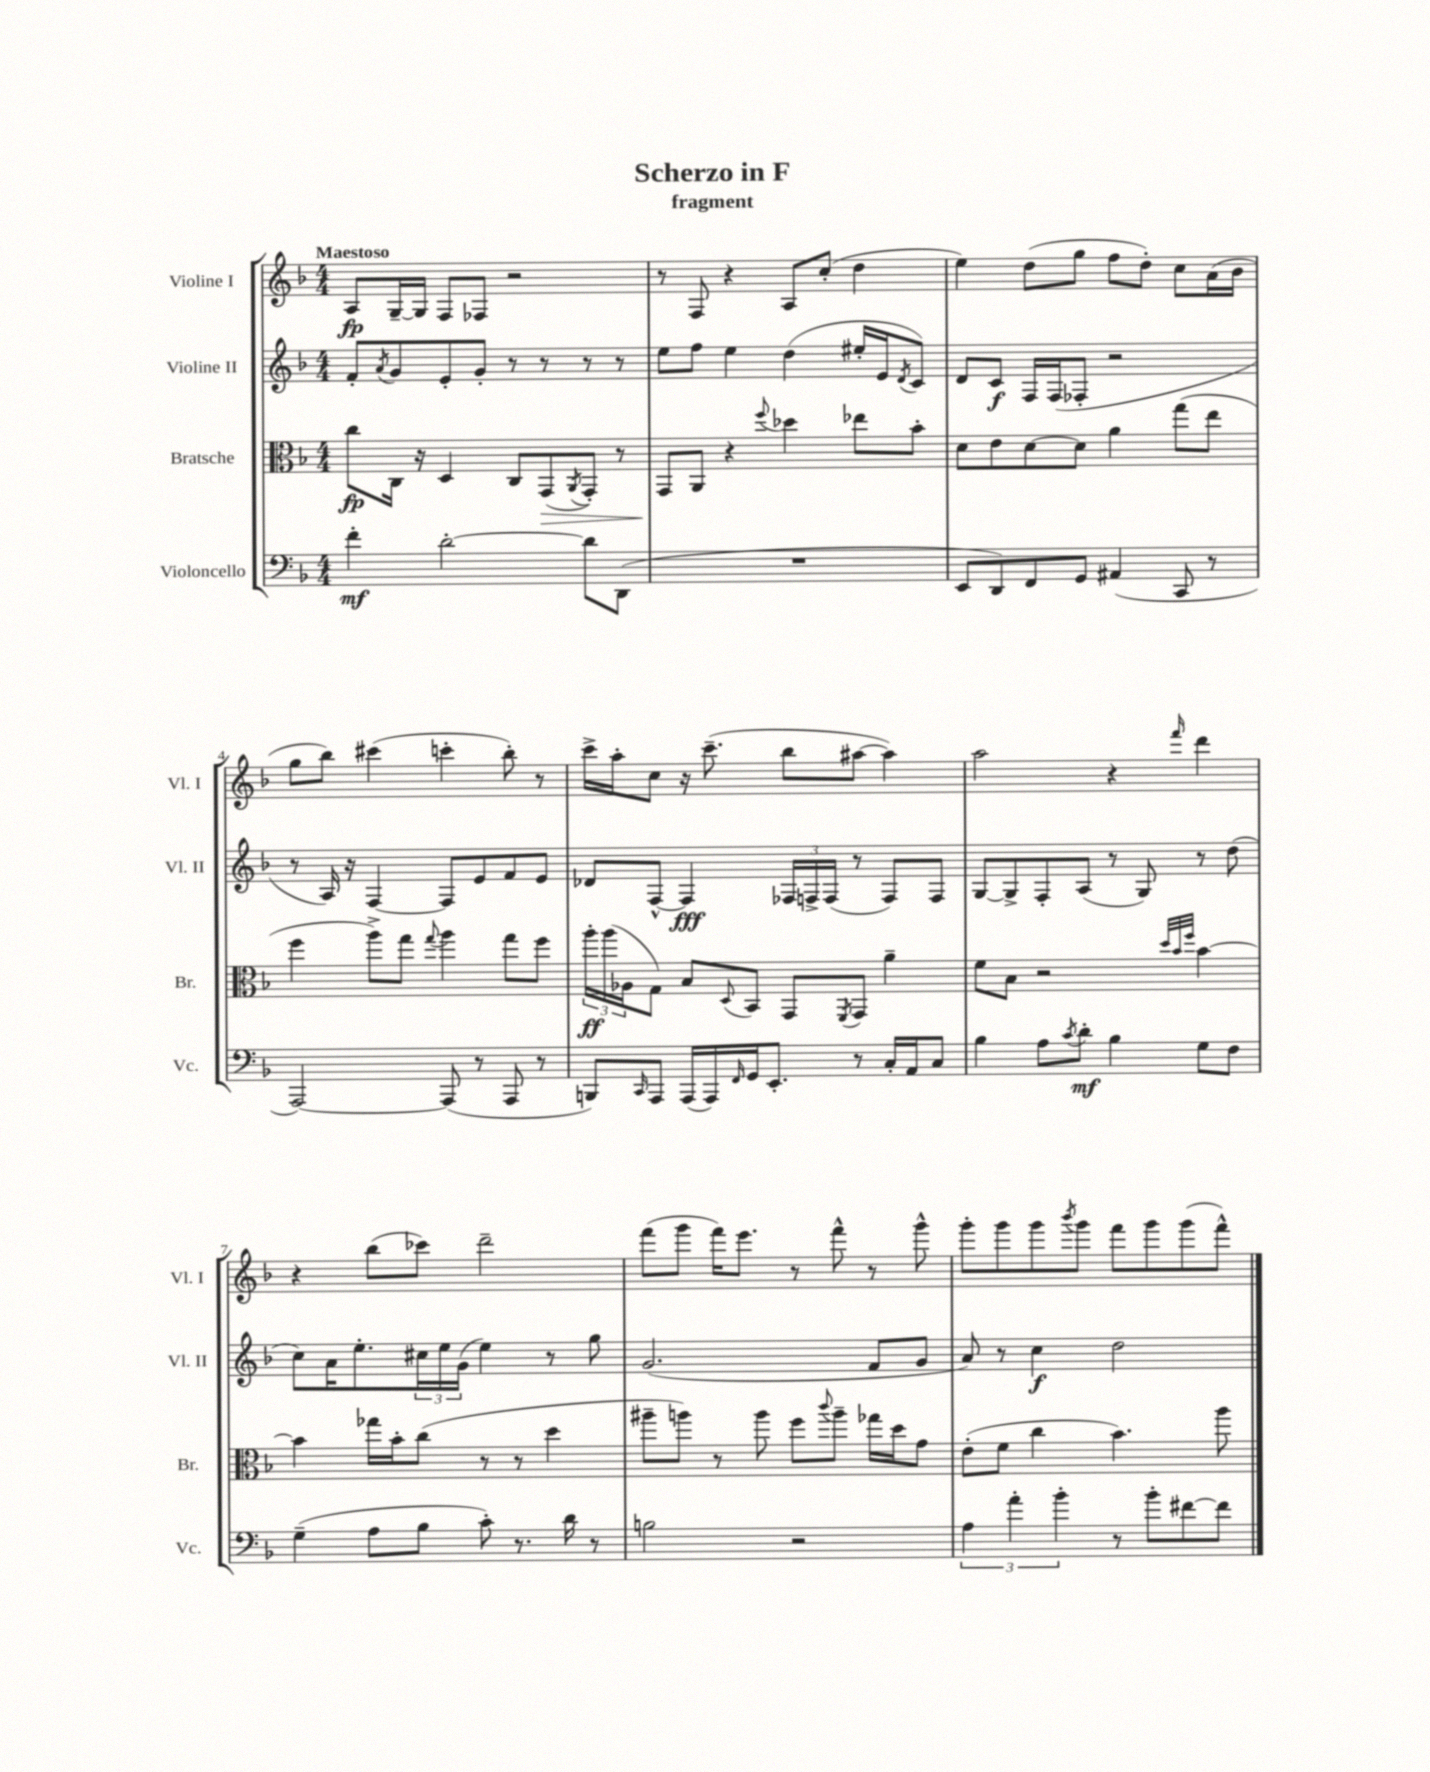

**kern	**dynam	**kern	**dynam	**kern	**dynam	**kern	**dynam
*part4	*part4	*part3	*part3	*part2	*part2	*part1	*part1
*staff4	*staff4	*staff3	*staff3	*staff2	*staff2	*staff1	*staff1
*I"Violoncello	*	*I"Bratsche	*	*I"Violine II	*	*I"Violine I	*
*I'Vc.	*	*I'Br.	*	*I'Vl. II	*	*I'Vl. I	*
*clefF4	*	*clefC3	*	*clefG2	*	*clefG2	*
*k[b-]	*	*k[b-]	*	*k[b-]	*	*k[b-]	*
*M4/4	*	*M4/4	*	*M4/4	*	*M4/4	*
=1	=1	=1	=1	=1	=1	=1	=1
!	!	!	!	!	!	!LO:TX:a:B:t=Maestoso	!
4f'\	mf	8cc\L	fp	8f'/L	.	8A/L	fp
.	.	.	.	8qa/	.	.	.
.	.	16C\Jk	.	8g/	.	[16G~/L	.
.	.	16r	.	.	.	16G/JJ]	.
[2d'\	.	4D/	.	8e'/	.	8F/L	.
.	.	.	.	8g'/J	.	8F-X/J	.
.	.	8C/L	.	8r	.	2r	.
!	!	!	!LO:HP:b	!	!	!	!
.	.	(8GG/	>	8r	.	.	.
.	.	8qAA/	.	.	.	.	.
8d\L]	.	8GG'/J)	.	8r	.	.	.
(8DD\J	.	8r	.	8r	.	.	.
=2	=2	=2	=2	=2	=2	=2	=2
1r	.	8GG/L	.	8ee\L	.	8r	.
.	.	8AA/J	]	8ff\J	.	8F/	.
.	.	4r	.	4ee\	.	4r	.
.	.	8qqff/	.	.	.	.	.
.	.	4dd-X\	.	(4dd\	.	8A/L	.
.	.	.	.	.	.	(8cc'/J	.
.	.	8ee-X\L	.	16ee#X'/LL	.	4dd\	.
.	.	.	.	16e/J	.	.	.
.	.	.	.	8qd/	.	.	.
.	.	8b-'\J	.	8c/J)	.	.	.
=3	=3	=3	=3	=3	=3	=3	=3
8EE/L	.	8d\L	.	8d/L	.	4ee\)	.
8DD/)	.	8e\	.	8c/J	f	.	.
8FF/	.	[8d\	.	16F/LL	.	(8dd\L	.
.	.	.	.	(16F/J	.	.	.
8GG/J	.	8d\J]	.	8F-X'/J	.	8gg\J	.
(4AA#X/	.	4a\	.	2r	.	8ff\L	.
.	.	.	.	.	.	8dd'\J)	.
8CC/	.	(8gg\L	.	.	.	8cc\L	.
8r	.	8ee\J	.	.	.	(16a\L	.
.	.	.	.	.	.	16b-\JJ	.
!!LO:LB:g=z
=4	=4	=4	=4	=4	=4	=4	=4
[2AAA/)	.	4ff\	.	8r	.	8gg\L	.
.	.	.	.	16A/)	.	8bb-\J)	.
.	.	.	.	16r	.	.	.
.	.	8aa^\L)	.	[4F/	.	(4ccc#X\	.
.	.	8gg\J	.	.	.	.	.
.	.	8qqgg/	.	.	.	.	.
(8AAA/]	.	4aa\	.	8F/L]	.	4cccn'\	.
8r	.	.	.	8e/	.	.	.
8AAA/	.	8gg\L	.	8f/	.	8bb-'\)	.
8r	.	8ff\J	.	8e/J	.	8r	.
=5	=5	=5	=5	=5	=5	=5	=5
8BBBn/L)	.	24aa'\LL	ff	8d-X/L	.	16ccc^\LL	.
.	.	(24aa\	.	.	.	.	.
.	.	.	.	.	.	16aa'\J	.
.	.	24A-X\J	.	.	.	.	.
16qqCC/	.	.	.	.	.	.	.
8AAA/J	.	8G\J)	.	[8F^^/J	.	8cc\J	.
(16AAA/LL	.	8B-/L	.	4F/]	fff	16r	.
16AAA/)	.	.	.	.	.	(8.ccc~\	.
16qqFF/	.	8qqD/	.	.	.	.	.
16GG/J	.	8BB-/J	.	.	.	.	.
8.EE'/J	.	.	.	.	.	.	.
.	.	8GG/L	.	24F-X/LL	.	8bb-\L	.
.	.	.	.	24Fn^/	.	.	.
.	.	.	.	(24F/JJ	.	.	.
.	.	8qFF/	.	.	.	.	.
8r	.	8GG/J	.	8r	.	[8aa#X\J	.
16C'/LL	.	4a~\	.	8F/L)	.	4aa#\])	.
16AA/J	.	.	.	.	.	.	.
8C/J	.	.	.	8F/J	.	.	.
=6	=6	=6	=6	=6	=6	=6	=6
4B-\	.	8f\L	.	[8G/L	.	2aa\	.
.	.	8B-\J	.	8G^/]	.	.	.
8A\L	.	2r	.	8F'/	.	.	.
8qc/	.	.	.	.	.	.	.
8d'\J	mf	.	.	(8A/J	.	.	.
4B-\	.	.	.	8r	.	4r	.
.	.	.	.	8G/)	.	.	.
.	.	32qqdd/LLL	.	.	.	.	.
.	.	32qqb-/	.	.	.	.	.
.	.	32qqff/JJJ	.	.	.	16qqfff/	.
8G\L	.	[4b-\	.	8r	.	4ddd\	.
8F\J	.	.	.	(8dd\	.	.	.
!!LO:LB:g=z
=7	=7	=7	=7	=7	=7	=7	=7
(4G~\	.	4b-\]	.	8cc\L)	.	4r	.
.	.	.	.	16a\K	.	.	.
.	.	.	.	8.ee'\	.	.	.
8A\L	.	16gg-X\LL	.	.	.	(8bb-\L	.
.	.	16b-'\J	.	.	.	.	.
8B-\J	.	(8cc\J	.	24cc#X\L	.	8ccc-X\J)	.
.	.	.	.	24ee\	.	.	.
.	.	.	.	(24g\JJ	.	.	.
8c'\)	.	8r	.	4ee\)	.	2ddd~\	.
8.r	.	8r	.	.	.	.	.
.	.	4dd\	.	8r	.	.	.
16d\	.	.	.	.	.	.	.
8r	.	.	.	8gg\	.	.	.
=8	=8	=8	=8	=8	=8	=8	=8
2Bn\	.	8aa#X~\L	.	(2.g/	.	(8fff\L	.
.	.	8aan\J)	.	.	.	8ggg\J	.
.	.	8r	.	.	.	16fff\KL)	.
.	.	.	.	.	.	8.eee\J	.
.	.	8aa\	.	.	.	.	.
2r	.	8ff\L	.	.	.	8r	.
.	.	8qqccc/	.	.	.	.	.
.	.	8aa~\J	.	.	.	8fff^^\	.
.	.	16gg-X\LL	.	8f/L	.	8r	.
.	.	16dd\J	.	.	.	.	.
.	.	8g\J	.	8g/J	.	8ggg^^\	.
=9	=9	=9	=9	=9	=9	=9	=9
6A\	.	(8e'\L	.	8a/)	.	8ggg'\L	.
.	.	8f\J	.	8r	.	8ggg\	.
6a'\	.	.	.	.	.	.	.
.	.	4cc\	.	4cc\	f	8ggg\	.
6b-'\	.	.	.	.	.	.	.
.	.	.	.	.	.	8qbbb-/	.
.	.	.	.	.	.	8ggg\J	.
8r	.	4.b-\)	.	2dd\	.	8fff\L	.
8b-'\L	.	.	.	.	.	8ggg\	.
[8f#X\	.	.	.	.	.	(8ggg\	.
8f#\J]	.	8aa\	.	.	.	8fff^^\J)	.
==	==	==	==	==	==	==	==
*-	*-	*-	*-	*-	*-	*-	*-
